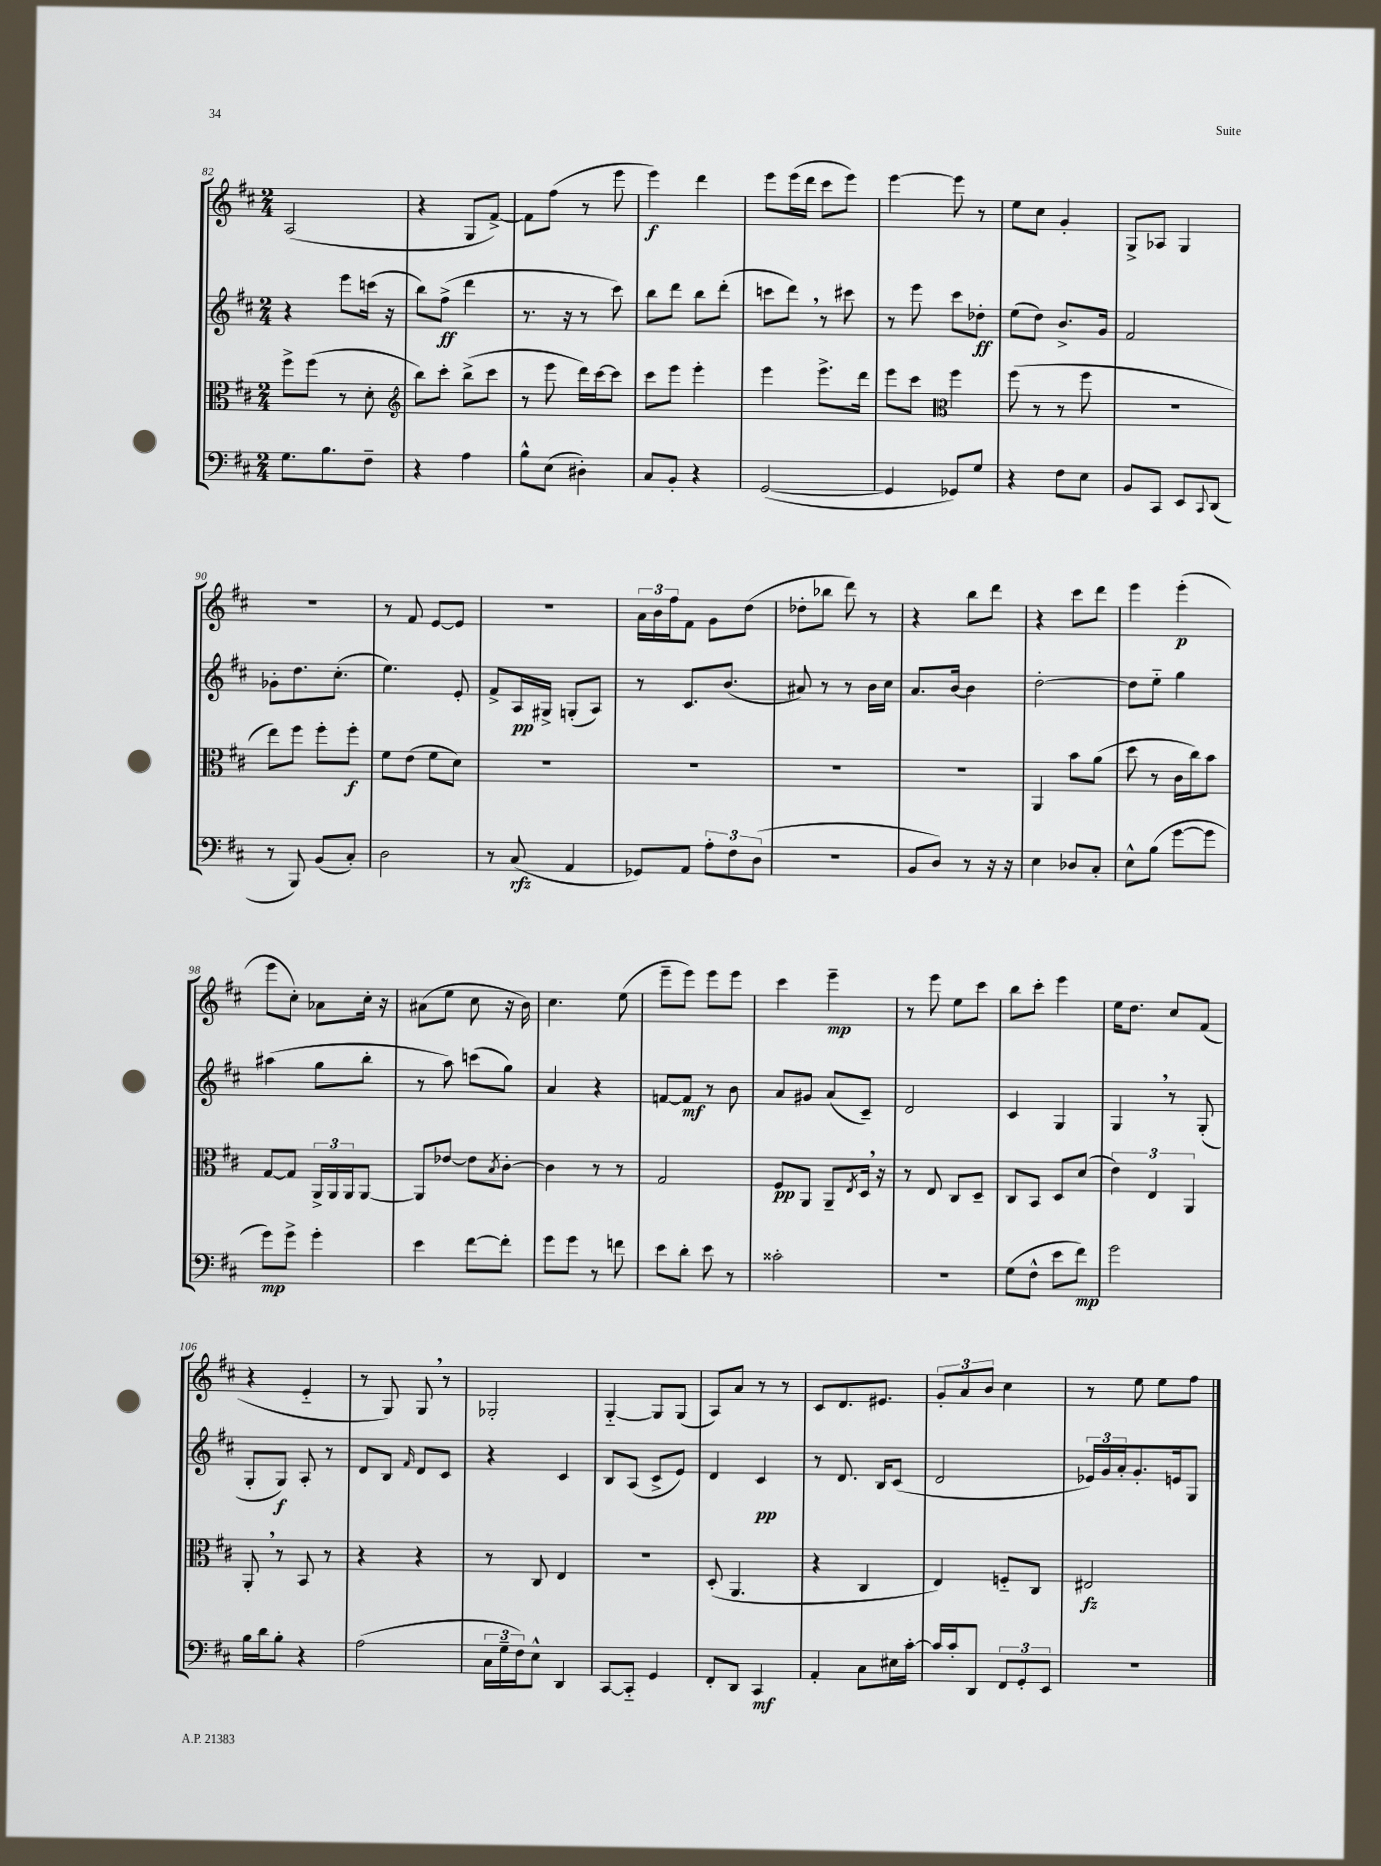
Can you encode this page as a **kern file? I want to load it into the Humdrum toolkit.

**kern	**kern	**kern	**kern
*staff4	*staff3	*staff2	*staff1
*clefF4	*clefC3	*clefG2	*clefG2
*k[f#c#]	*k[f#c#]	*k[f#c#]	*k[f#c#]
*M2/4	*M2/4	*M2/4	*M2/4
8.G	8ff#^	4r	(2A
.	(8ff#	.	.
8.B	.	.	.
.	8r	8eee	.
8F#~	8d'	(16ccc	.
.	.	16r	.
=	=	=	=
*	*clefG2	*	*
4r	8bb)	8bb)	4r
.	8ccc#'	(8ff#^	.
4A	(8bb^	4ddd	8G
.	8ccc#	.	[8f#^)
=	=	=	=
8B^^	8r	8.r	8f#]
(8E	8eee	.	(8ff#
.	.	16r	.
4D#')	16ddd)	8r	8r
.	[16ccc#	.	.
.	8ccc#]	8ccc#)	8eee
=	=	=	=
8C#	8ccc#	8bb	4eee)
8BB'	8eee	8ddd	.
4r	4eee'	8bb	4ddd
.	.	(8ddd'	.
=	=	=	=
([2GG	4eee	8ccc	8eee
.	.	8ddd)	(16eee
.	.	.	16ddd
.	8.eee^	8r	8ccc#
.	.	8ccc#	8eee)
.	16ddd	.	.
=	=	=	=
4GG]	8eee	8r	[4eee
.	8ccc#	8eee	.
*	*clefC3	*	*
8GG-)	4ff#	8ccc#	8eee]
8G	.	8dd-'	8r
=	=	=	=
4r	(8ff#	(8ee	8ee
.	8r	8dd)	8cc#
8F#	8r	8.b^	4g'
8E	8ff#	.	.
.	.	16g	.
=	=	=	=
8BB	2r	2f#	8G^
8CC#	.	.	8A-
8EE	.	.	4G
8qqCC#	.	.	.
(8DD	.	.	.
=	=	=	=
8r	8ee)	8g-'	2r
8BBB)	8ff#	8.dd	.
(8BB	8ff#'	.	.
.	.	(8.cc#'	.
8C#')	8ff#'	.	.
=	=	=	=
2D	8f#	4.ee)	8r
.	(8e	.	8f#
.	8f#	.	[8e
.	8d)	8e'	8e]
=	=	=	=
8r	2r	8f#^	2r
(8C#	.	16A	.
.	.	16G#^	.
4AA	.	(8G'	.
.	.	8A)	.
=	=	=	=
8GG-)	2r	8r	24a
.	.	.	24b
.	.	.	24ff#
8AA	.	8.c#	8f#
12A'	.	.	8g
.	.	(8.b	.
12F#	.	.	.
.	.	.	(8dd
(12D	.	.	.
=	=	=	=
2r	2r	8a#)	8dd-'
.	.	8r	8bb-
.	.	8r	8ddd)
.	.	16b	8r
.	.	16cc#	.
=	=	=	=
8BB	2r	8.a	4r
8D)	.	.	.
.	.	[16b	.
8r	.	4b]	8bb
16r	.	.	8ddd
16r	.	.	.
=	=	=	=
4E	4AA	[2dd'	4r
8D-	8b	.	8ccc#
8C#'	(8a	.	8ddd
=	=	=	=
8E^^	8dd	8dd]	4eee
(8B	8r	8ee'~	.
[8g	16c#	4gg	(4eee'
.	16cc#)	.	.
8g]	8b	.	.
=	=	=	=
8g)	[8G	(4aa#	8eee
8g^	8G]	.	8cc#')
4g'	24AA^	8gg	8a-
.	24AA	.	.
.	24AA	.	.
.	[8AA	8bb'	16cc#'
.	.	.	16r
=	=	=	=
4e	8AA]	8r	(8a#
.	[8e-	8aa)	8ee
[8f#	8e-]	(8ccc	8cc#
.	8qB	.	.
8f#']	[8c#'	8gg)	16r
.	.	.	16b)
=	=	=	=
8g	4c#]	4a	4.cc#
8g	.	.	.
8r	8r	4r	.
8f	8r	.	(8ee
=	=	=	=
8e	2G	[8f	8eee~
8d'	.	8f]	8eee)
8e	.	8r	8eee
8r	.	8b	8eee
=	=	=	=
2c##'	8F#	8a	4ccc#
.	8AA	8g#	.
.	8AA~	(8a	4eee~
.	8qE	.	.
.	16D	8c#~)	.
.	16r	.	.
=	=	=	=
2r	8r	2d	8r
.	8E	.	8eee
.	8C#	.	8ee
.	8D~	.	8ccc#
=	=	=	=
(8G	8C#	4c#	8bb
8F#^^	8BB	.	8ccc#'
8e	8D	4G	4eee
8f#)	(8d	.	.
=	=	=	=
2g	6e)	4G	16ee
.	.	.	8.dd
.	6E	.	.
.	.	8r	8cc#
.	6AA	.	.
.	.	(8G'	(8f#
=	=	=	=
16B	8AA'	8G'	4r
16d	.	.	.
8B'	8r	8G)	.
4r	8BB	8A'	4e'~
.	8r	8r	.
=	=	=	=
(2A	4r	8d	8r
.	.	8B	8G)
.	.	16qqf#	.
.	4r	8d	8G
.	.	8c#	8r
=	=	=	=
24C#	8r	4r	2G-'
24G~	.	.	.
24F#)	.	.	.
8E^^	8C#	.	.
4DD	4E	4c#	.
=	=	=	=
[8CC#	2r	8B	[4G'~
8CC#'~]	.	(8A	.
4GG	.	8c#^	8G]
.	.	8e)	(8G
=	=	=	=
8FF#'	(8D'	4d	8A)
8DD	4.AA	.	8a
4CC#	.	4c#	8r
.	.	.	8r
=	=	=	=
4AA'	4r	8r	8c#
.	.	8.d	8.d
8C#	4C#	.	.
.	.	16B	8.e#
16E#	.	(8c#	.
[16c#'	.	.	.
=	=	=	=
16c#]	4E)	2d	12g'
16c#'	.	.	.
.	.	.	12a
8DD	.	.	.
.	.	.	12b
12FF#	8F'~	.	4cc#
12GG'	.	.	.
.	8C#	.	.
12EE	.	.	.
=	=	=	=
2r	2E#	24e-)	8r
.	.	24g	.
.	.	24a'	.
.	.	8.g'	8ee
.	.	.	8ee
.	.	16e	.
.	.	8G	8ff#
==	==	==	==
*-	*-	*-	*-
